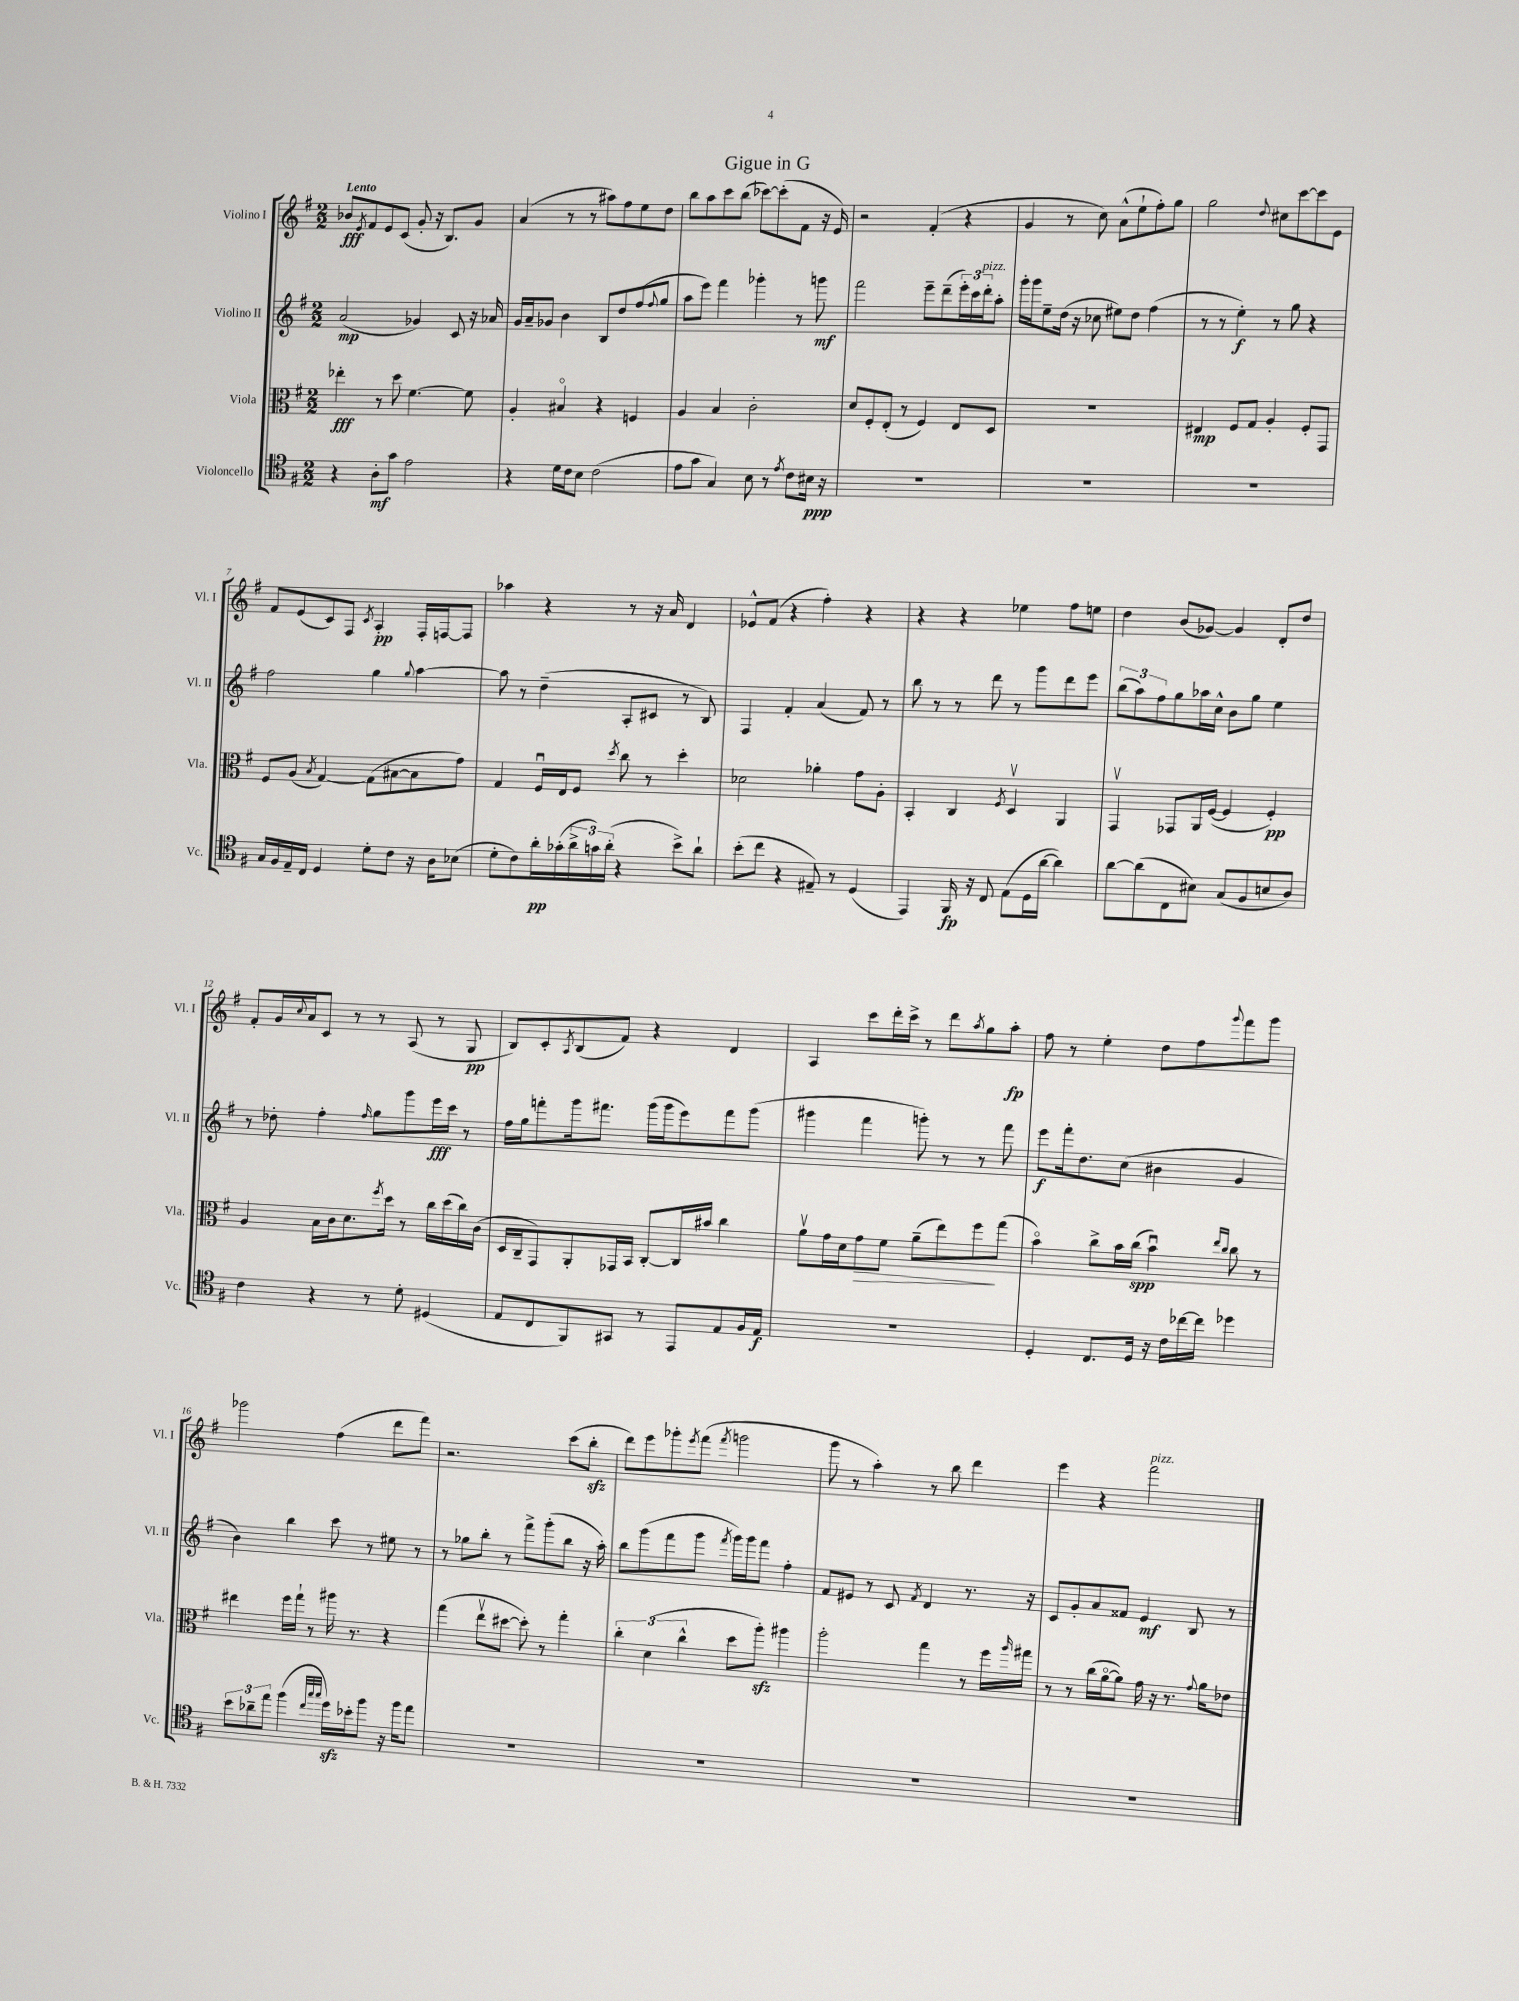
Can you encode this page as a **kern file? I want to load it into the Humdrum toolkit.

**kern	**dynam	**kern	**dynam	**kern	**dynam	**kern	**dynam
*part4	*part4	*part3	*part3	*part2	*part2	*part1	*part1
*staff4	*staff4	*staff3	*staff3	*staff2	*staff2	*staff1	*staff1
*I"Violoncello	*	*I"Viola	*	*I"Violino II	*	*I"Violino I	*
*I'Vc.	*	*I'Vla.	*	*I'Vl. II	*	*I'Vl. I	*
*clefC4	*	*clefC3	*	*clefG2	*	*clefG2	*
*k[f#]	*	*k[f#]	*	*k[f#]	*	*k[f#]	*
*M2/2	*	*M2/2	*	*M2/2	*	*M2/2	*
=1	=1	=1	=1	=1	=1	=1	=1
!	!	!	!	!	!	!LO:TX:a:B:t=Lento	!
4r	.	4ee-X'\	fff	(2a/	mp	8b-X/L	fff
.	.	.	.	.	.	8qe/	.
.	.	.	.	.	.	8f#/	.
8A'\L	mf	8r	.	.	.	8e/	.
8g\J	.	8dd\	.	.	.	(8c/J	.
2e\	.	[4.f#\	.	4g-X/)	.	8g'/	.
.	.	.	.	.	.	16r	.
.	.	.	.	.	.	8.B/L)	.
.	.	.	.	8c/	.	.	.
.	.	8f#\]	.	16r	.	8g/J	.
.	.	.	.	16a-X/	.	.	.
=2	=2	=2	=2	=2	=2	=2	=2
4r	.	4A'/	.	16g/LL	.	(4a/	.
.	.	.	.	16a~/J	.	.	.
.	.	.	.	8g-X/J	.	.	.
16d\LL	.	4B#X/	.	4b\	.	8r	.
16c\J	.	.	.	.	.	.	.
8B\J	.	.	.	.	.	8r	.
(2c\	.	4r	.	8B/L	.	8aa#X\L)	.
.	.	.	.	8dd/	.	8ff#\	.
.	.	4Fn/	.	(8ff#/	.	8ee\	.
.	.	.	.	8qqff#/	.	.	.
.	.	.	.	8gg/J	.	8dd\J	.
=3	=3	=3	=3	=3	=3	=3	=3
8e\L	.	4A/	.	8aa\L	.	8bb\L	.
8g\J	.	.	.	8eee\J)	.	8aa\	.
4G/)	.	4B/	.	4fff#\	.	8ccc\	.
.	.	.	.	.	.	(8bb\J	.
8B\	.	2c'\	.	4ggg-X'\	.	[8ccc-X\L)	.
8r	.	.	.	.	.	(8ccc-'\]	.
8qe/	.	.	.	.	.	.	.
8c\L	.	.	.	8r	.	8f#\J	.
16B#X\Jk	ppp	.	.	8gggn\	mf	16r	.
16r	.	.	.	.	.	16e/)	.
=4	=4	=4	=4	=4	=4	=4	=4
1r	.	8d/L	.	2fff#\	.	2r	.
.	.	8F#'/	.	.	.	.	.
.	.	(8E'/J	.	.	.	.	.
.	.	8r	.	.	.	.	.
.	.	4F#/)	.	8eee~\L	.	(4f#'/	.
.	.	.	.	(8ddd~\	.	.	.
.	.	8E/L	.	24eee'\L)	.	4r	.
.	.	.	.	24ccc\	.	.	.
!	!	!	!	!LO:TX:a:i:t=pizz.	!	!	!
.	.	.	.	24ddd'\J	.	.	.
.	.	8D/J	.	8aa'\J	.	.	.
=5	=5	=5	=5	=5	=5	=5	=5
1r	.	1r	.	16ggg'\LL	.	4g/	.
.	.	.	.	16ggg\J	.	.	.
.	.	.	.	8ee~\	.	.	.
.	.	.	.	(16dd\Jk	.	8r	.
.	.	.	.	16r	.	.	.
.	.	.	.	8cc-X\	.	8cc\)	.
.	.	.	.	8ee#X\L)	.	(8a^^\L	.
.	.	.	.	8dd\J	.	8ee`\	.
.	.	.	.	(4ff#\	.	8ff#'\)	.
.	.	.	.	.	.	8gg\J	.
=6	=6	=6	=6	=6	=6	=6	=6
1r	.	4E#X/	mp	8r	.	2gg\	.
.	.	.	.	8r	.	.	.
.	.	8F#/L	.	4ee'\)	f	.	.
.	.	8G/J	.	.	.	.	.
.	.	.	.	.	.	8qqdd/	.
.	.	4A'/	.	8r	.	8cc#X\L	.
.	.	.	.	8gg\	.	[8ccc\	.
.	.	8F#'/L	.	4r	.	8ccc\]	.
.	.	8GG/J	.	.	.	8e\J	.
!!LO:LB:g=z
=7	=7	=7	=7	=7	=7	=7	=7
16G/LL	.	8F#/L	.	2ff#\	.	8f#/L	.
16F#/	.	.	.	.	.	.	.
16E~/	.	(8A/J	.	.	.	(8e/	.
16C/JJ	.	.	.	.	.	.	.
.	.	8qB/	.	.	.	.	.
4D/	.	[4G/)	.	.	.	8c/)	.
.	.	.	.	.	.	8F#/J	.
.	.	.	.	.	.	8qc/	.
8d'\L	.	(8G\L]	.	4gg\	.	4A'/	pp
8c\J	.	[8B#X\	.	.	.	.	.
.	.	.	.	8qqgg/	.	.	.
16r	.	8B#\]	.	[4aa\	.	16F#'/LL	.
16A\KL	.	.	.	.	.	[16Fn/J	.
(8B-X\J	.	8g\J)	.	.	.	8F/J]	.
=8	=8	=8	=8	=8	=8	=8	=8
8d'\L	.	4G/	.	8aa\]	.	4aa-X\	.
8c\)	.	.	.	8r	.	.	.
16a'\L	pp	16F#u/LL	.	(4dd~\	.	4r	.
(16g-X'\	.	16E/J	.	.	.	.	.
24a^\	.	8F#/J	.	.	.	.	.
24gn\)	.	.	.	.	.	.	.
(24a'\JJ	.	.	.	.	.	.	.
.	.	8qdd/	.	.	.	.	.
4r	.	8cc\	.	8A'/L	.	8r	.
.	.	8r	.	8c#X/J	.	16r	.
.	.	.	.	.	.	16a/	.
8b^\L)	.	4dd'\	.	8r	.	4d/	.
8a`\J	.	.	.	8B/)	.	.	.
=9	=9	=9	=9	=9	=9	=9	=9
(8b'\L	.	2d-X\	.	4F#/	.	8e-X^^/L	.
8cc\J	.	.	.	.	.	(8f#/J	.
4r	.	.	.	4f#'/	.	4r	.
8E#X~/)	.	4a-X'\	.	(4a/	.	4ff#'\)	.
8r	.	.	.	.	.	.	.
(4D/	.	8g\L	.	8f#/)	.	4r	.
.	.	8A'\J	.	8r	.	.	.
=10	=10	=10	=10	=10	=10	=10	=10
4EE/)	.	4BB'/	.	8bb\	.	4r	.
.	.	.	.	8r	.	.	.
16FF#/	fp	4C/	.	8r	.	4r	.
16r	.	.	.	.	.	.	.
8C/	.	.	.	8ddd\	.	.	.
.	.	8qF#/	.	.	.	.	.
(8E\L	.	4Dv/	.	8r	.	4ee-X\	.
16D\L	.	.	.	8ggg\L	.	.	.
[16a\JJ	.	.	.	.	.	.	.
4a\])	.	4AA/	.	8ddd\	.	8ff#\L	.
.	.	.	.	8eee\J	.	8een\J	.
=11	=11	=11	=11	=11	=11	=11	=11
[8a\L	.	4GGv/	.	(12bb\L	.	4dd\	.
.	.	.	.	12aa\)	.	.	.
(8a\]	.	.	.	.	.	.	.
.	.	.	.	12ff#\	.	.	.
8C\	.	8GG-X/L	.	8gg\	.	(8b/L	.
8B#X\J)	.	16AA/L	.	16aa-X\L	.	[8g-X/J)	.
.	.	([16F#/JJ	.	16cc^^\JJ	.	.	.
(8G/L	.	4F#/]	.	8b\L	.	4g-/]	.
8F#/	.	.	.	8gg\J	.	.	.
8Bn/	.	4F#'/)	pp	4ee\	.	8d'/L	.
8A/J)	.	.	.	.	.	8dd/J	.
!!LO:LB:g=z
=12	=12	=12	=12	=12	=12	=12	=12
4c\	.	4A/	.	8r	.	8f#'/L	.
.	.	.	.	8dd-X'\	.	16g/L	.
.	.	.	.	.	.	8qqcc/	.
.	.	.	.	.	.	16a/J	.
4r	.	16B\LL	.	4ff#'\	.	8c/J	.
.	.	16c\J	.	.	.	.	.
.	.	8.d\	.	.	.	8r	.
.	.	.	.	16qqff#/	.	.	.
8r	.	.	.	8gg\L	.	8r	.
.	.	8qff#/	.	.	.	.	.
.	.	16dd\Jk	.	.	.	.	.
8d'\	.	8r	.	8ggg\	.	(8A/	.
(4D#X/	.	16cc\LL	.	16eee\L	fff	8r	.
.	.	(16dd\	.	16ccc\JJ	.	.	.
.	.	16cc\)	.	8r	.	8G/	pp
.	.	(16c\JJ	.	.	.	.	.
=13	=13	=13	=13	=13	=13	=13	=13
8E/L	.	16D/LL	.	16ff#\LL	.	8B/L)	.
.	.	16C~/J	.	16gg\J	.	.	.
8C/	.	8GG/)	.	8fffn'\	.	8c'/	.
.	.	.	.	.	.	8qA/	.
8FF#/)	.	8AA'/	.	16ggg\k	.	(8B/	.
.	.	.	.	8.fff#X\J	.	.	.
8GG#X/J	.	16GG-X/L	.	.	.	8f#/J)	.
.	.	16BB/JJ	.	.	.	.	.
8r	.	[8C'/L	.	(16ggg\LL	.	4r	.
.	.	.	.	16ggg\J	.	.	.
8EE/L	.	16C/L]	.	8eee\)	.	.	.
.	.	16b#X/JJ	.	.	.	.	.
8E/	.	4cc\	.	8fff#\	.	4d/	.
16F#/L	.	.	.	(8ggg\J	.	.	.
16E/JJ	f	.	.	.	.	.	.
=14	=14	=14	=14	=14	=14	=14	=14
1r	.	8av\L	.	4ggg#X\	.	4A/	.
.	.	16g\L	.	.	.	.	.
.	.	16d\J	.	.	.	.	.
!	!	!	!LO:HP:b	!	!	!	!
.	.	8g\	>	4fff#\	.	8ccc\L	.
.	.	8f#\J	.	.	.	16ddd'\L	.
.	.	.	.	.	.	16ccc^\JJ	.
.	.	(8a~\L	.	8gggn'\)	.	8r	.
.	.	8ee\)	.	8r	.	8ddd\L	.
.	.	.	.	.	.	8qaa/	.
.	.	8ff#\	.	8r	.	8gg\	.
.	.	(8gg\J	]	8fff#\	.	8aa'\J	fp
=15	=15	=15	=15	=15	=15	=15	=15
4D'/	.	4b\)	.	8eee\L	f	8ff#\	.
.	.	.	.	16fff#'\k	.	8r	.
.	.	.	.	8.dd\	.	.	.
8.C/L	.	8cc^\L	.	.	.	4ee'\	.
.	.	16b\L	.	(8cc\J	.	.	.
16D/Jk	.	(16cc\JJ	spp	.	.	.	.
16r	.	4bu\)	.	4b#X\	.	8dd\L	.
16c\LL	.	.	.	.	.	.	.
[16cc-X\	.	.	.	.	.	8ff#\	.
16cc-\JJ]	.	.	.	.	.	.	.
.	.	16qqee/LL	.	.	.	.	.
.	.	16qqcc/JJ	.	.	.	8qqggg/	.
4dd-X\	.	8cc\	.	4g/	.	8fff#\	.
.	.	8r	.	.	.	8ggg\J	.
!!LO:LB:g=z
=16	=16	=16	=16	=16	=16	=16	=16
12b\L	.	4ee#X\	.	4b\)	.	2ggg-X\	.
12a-X~\	.	.	.	.	.	.	.
12ee\J	.	.	.	.	.	.	.
(4ff#\	.	16ff#\LL	.	4bb\	.	.	.
.	.	16gg`\JJ	.	.	.	.	.
.	.	8r	.	.	.	.	.
32qqcc/LLL	.	.	.	.	.	.	.
32qqgg/	.	.	.	.	.	.	.
32qqgg/JJJ	.	.	.	.	.	.	.
16ddzz\LL)	.	16aa#X\	.	8ccc\	.	(4ff#\	.
16b-X'\J	.	8.r	.	.	.	.	.
8ff#\J	.	.	.	8r	.	.	.
16r	.	4r	.	8ee#X\	.	8ddd\L	.
16ff#\KL	.	.	.	.	.	.	.
8ee\J	.	.	.	8r	.	8fff#\J)	.
=17	=17	=17	=17	=17	=17	=17	=17
1r	.	(4gg\	.	8r	.	2.r	.
.	.	.	.	8gg-X\L	.	.	.
.	.	8eev\L	.	8bb'\J	.	.	.
.	.	[8dd#X\J	.	8r	.	.	.
.	.	8dd#'\])	.	8fff#^\L	.	.	.
.	.	8r	.	(8ggg'\	.	.	.
.	.	4gg'\	.	8bb\J	.	(8ccc\L	.
.	.	.	.	16r	.	8bbzz'\J	.
.	.	.	.	16aa'\)	.	.	.
=18	=18	=18	=18	=18	=18	=18	=18
1r	.	6cc'\	.	8bb\L	.	8ddd\L)	.
.	.	.	.	(8ggg\	.	8eee\	.
.	.	(6d\	.	.	.	.	.
.	.	.	.	8fff#\	.	8ggg-X'\	.
.	.	6cc^^\	.	.	.	.	.
.	.	.	.	.	.	8qeee/	.
.	.	.	.	8ggg\J	.	(8fff#\J	.
.	.	.	.	8qfff#/	.	8qfff#/	.
.	.	8dd\L	.	16ggg\LL)	.	2gggn\	.
.	.	.	.	16ggg\J	.	.	.
.	.	8aazz'\J)	.	8fff#\J	.	.	.
.	.	4aa#X\	.	4ff#'\	.	.	.
=19	=19	=19	=19	=19	=19	=19	=19
1r	.	2aa'\	.	8f#/L	.	8ggg\	.
.	.	.	.	8e#X/J	.	8r	.
.	.	.	.	8r	.	4aa'\)	.
.	.	.	.	8c/	.	.	.
.	.	.	.	8qf#/	.	.	.
.	.	4gg\	.	4d/	.	8r	.
.	.	.	.	.	.	8bb\	.
.	.	8r	.	8.r	.	4ddd\	.
.	.	16ff#\LL	.	.	.	.	.
.	.	16qqaa/	.	.	.	.	.
.	.	16gg#X\JJ	.	16r	.	.	.
=20	=20	=20	=20	=20	=20	=20	=20
1r	.	8r	.	8c/L	.	4eee\	.
.	.	8r	.	8g'/	.	.	.
.	.	(16cc\LL	.	8a/	.	4r	.
.	.	[16a\J	.	.	.	.	.
.	.	8a\J])	.	8f##X/J	.	.	.
!	!	!	!	!	!	!LO:TX:a:i:t=pizz.	!
.	.	16g\	.	4e/	mf	2fff#\	.
.	.	16r	.	.	.	.	.
.	.	8.r	.	.	.	.	.
.	.	.	.	8B/	.	.	.
.	.	8qqg/	.	.	.	.	.
.	.	16a\KL	.	.	.	.	.
.	.	8e-X\J	.	8r	.	.	.
==	==	==	==	==	==	==	==
*-	*-	*-	*-	*-	*-	*-	*-
